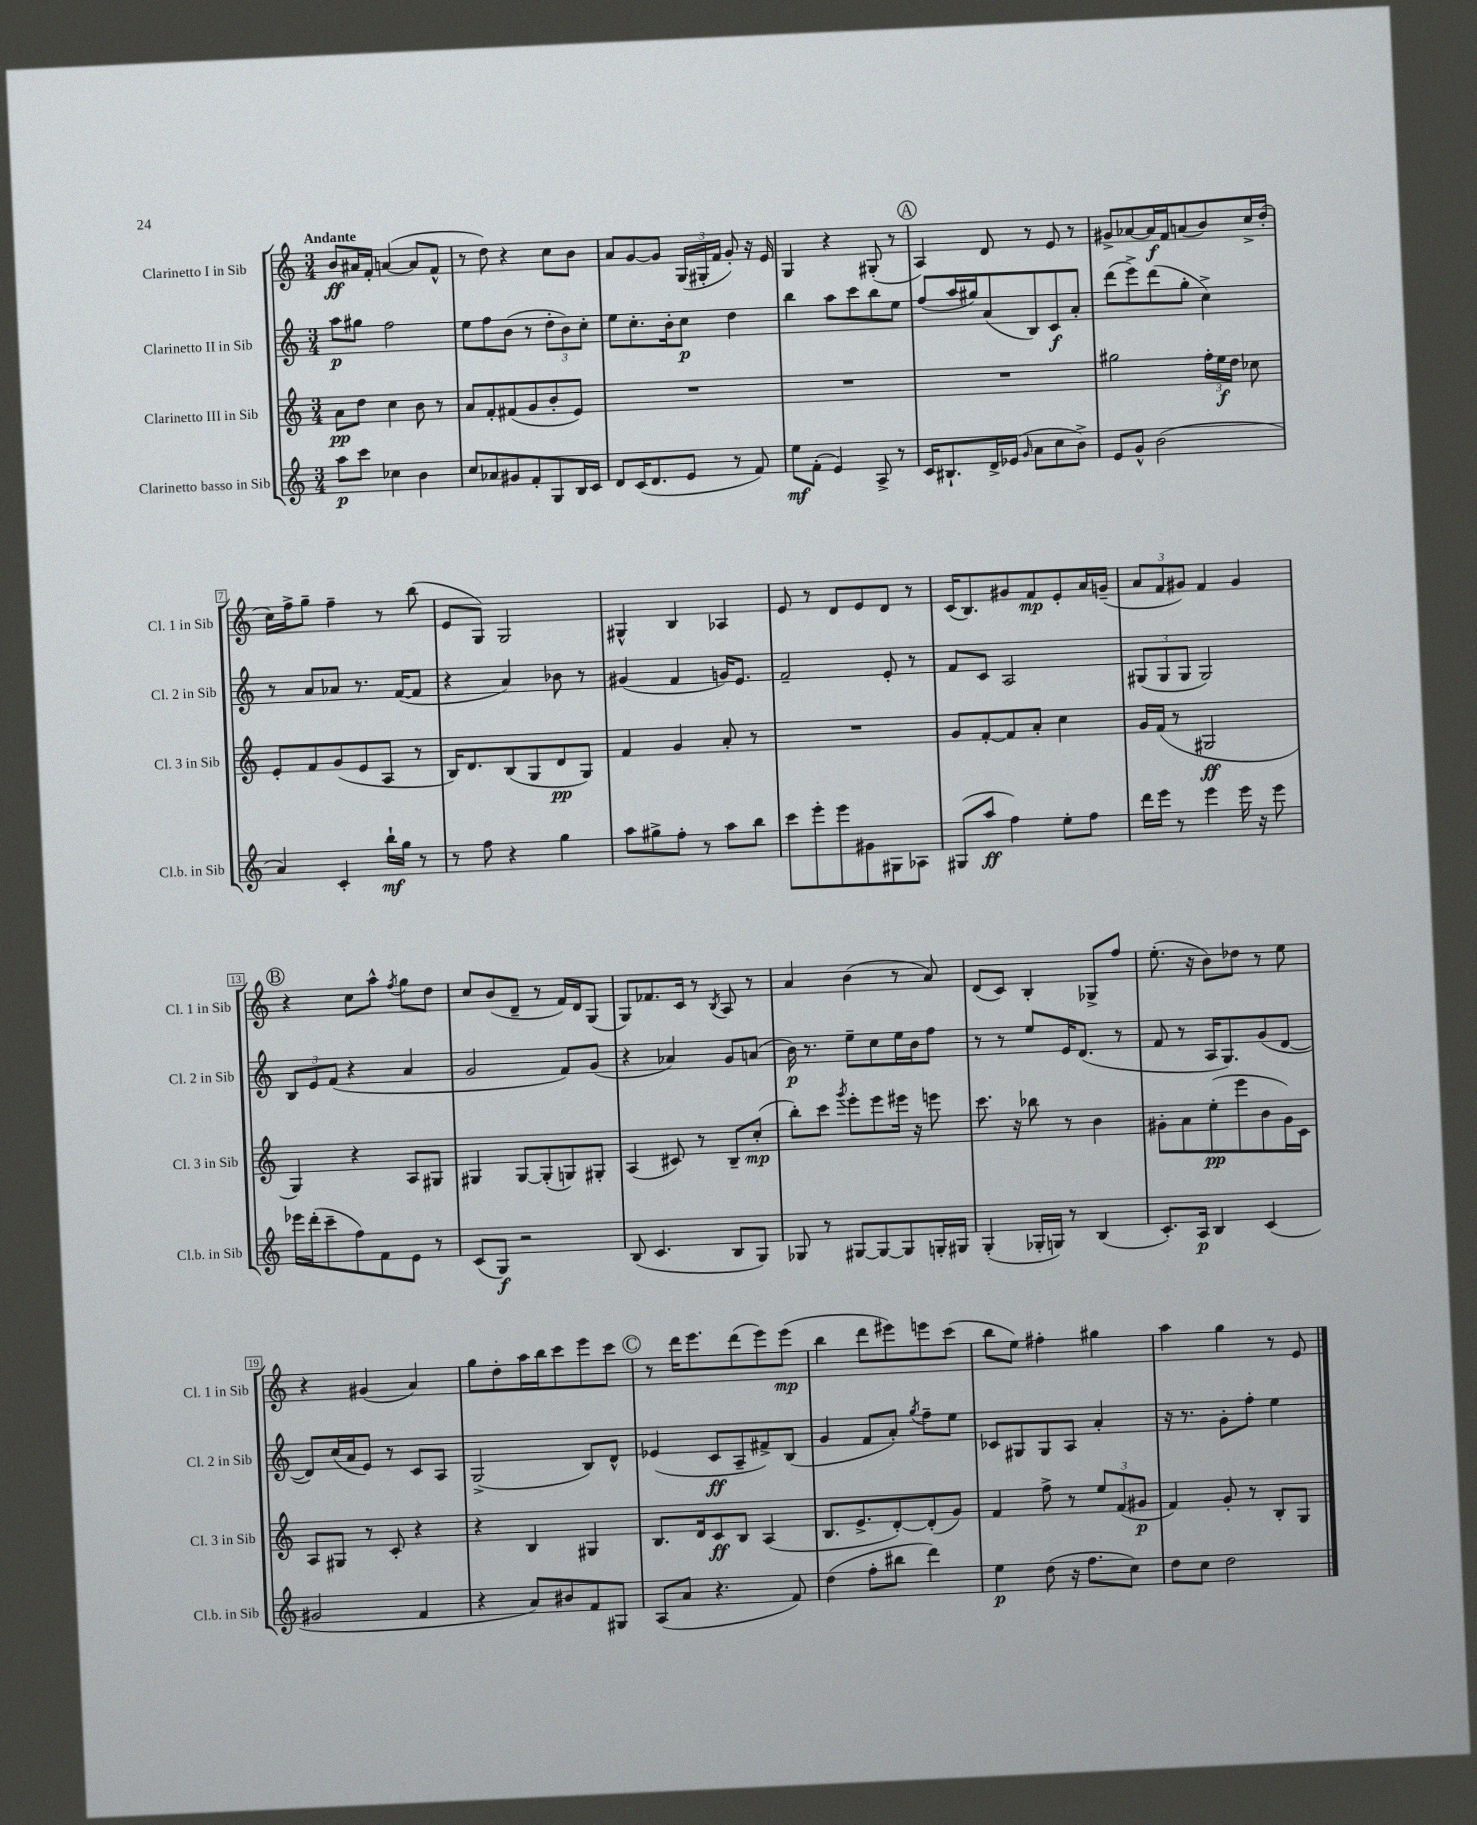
<<
\new StaffGroup <<
\new Staff = "s0" \with { instrumentName = "Clarinetto I in Sib" shortInstrumentName = "Cl. 1 in Sib" } {
    \clef treble \key c \major \numericTimeSignature \time 3/4 \tempo "Andante"
    \autoBeamOff b'8[\ff ais'16 f'16]-. a'4~( a'8[ f'8]-^ |
    r8 d''8) r4 c''8[ b'8] |
    a'8[ g'8~ g'8] \tuplet 3/2 { g16[( gis16-. f'16] } g'8-.) r16 e'16 |
    g4 r4 gis8-.( r8 |
    \mark \markup { \circle "A" } a4) d'8 r8 e'8 r8 |
    gis'8[-> aes'8~ aes'16\f f'16 a'8( b'8) c''16-> d''16]-.( |
    c''16[) f''16-> g''8]-- f''4-- r8 b''8( |
    e'8[ g8]) g2 |
    gis4-^ b4 aes4 |
    e'8 r8 d'8[ e'8 d'8] r8 |
    c'16[( b8.) gis'8 f'8\mp e'8-. a'16 g'16]--( |
    \tuplet 3/2 { a'8[ f'8 gis'8]) } f'4 gis'4 |
    \mark \markup { \circle "B" } r4 c''8[ a''8]-^ \acciaccatura { f''8 } g''8[ d''8] |
    c''8[ b'8( d'8]-- r8 f'16[) d'16 g8]( |
    g8[) fes'8. c'16] r8 \acciaccatura { b8 } a8 r8 |
    a'4 b'4( r8 a'8) |
    d'8[( c'8]) b4-. ges8[-> f''8] |
    e''8.-.( r16 b'8[) des''8] r8 e''8 |
    r4 gis'4( a'4) |
    g''8[ d''8-. a''16 b''16 c'''8 e'''8 c'''8] |
    \mark \markup { \circle "C" } r8 d'''16[ e'''8. d'''8( e'''8) e'''8]\mp( |
    b''4 d'''8[ eis'''8) e'''8 c'''8]( |
    b''8[ e''8]) fis''4-. gis''4 |
    a''4 g''4 r8 e'8 \bar "|." |
}
\new Staff = "s1" \with { instrumentName = "Clarinetto II in Sib" shortInstrumentName = "Cl. 2 in Sib" } {
    \clef treble \key c \major \numericTimeSignature \time 3/4
    \autoBeamOff a''8[\p gis''8] f''2 |
    e''8[ f''8 b'8]( r8 \tuplet 3/2 { d''8[-. b'8) c''8]-. } |
    e''8[ c''8.-. b'16-. c''8]\p d''4 |
    b''4 a''8[ c'''8 b''8 e''8] |
    \mark \markup { \circle "A" } f''8[( a''16 gis''16) a'8( b8) c'8\f a'8]-. |
    d'''8[( e'''8->) d'''8( g''8]-. c''4->) |
    r8 a'8[ aes'8] r8. f'16[~( f'8] |
    r4 a'4) bes'8 r8 |
    gis'4( f'4 g'16[) e'8.] |
    f'2-- e'8-. r8 |
    f'8[ c'8] a2 |
    \tuplet 3/2 { gis8[( gis8 gis8] } gis2) |
    \mark \markup { \circle "B" } \tuplet 3/2 { b8[ e'8 f'8]( } r4 a'4 |
    g'2 f'8[) g'8]( |
    r4 aes'4) g'8[ a'8]( |
    b'16\p) r8. e''8[-- c''8 e''16 b'16 f''8] |
    r8 r8 e''8[ e'16 d'8.]( r8 |
    f'8 r8 a16[ g8.) g'8( d'8]~ |
    d'8[) c''16( a'16 e'8]) r8 c'8[ a8] |
    g2->( b8[) d'8]-^ |
    \mark \markup { \circle "C" } ees'4( c'8[\ff a8-- fis'8->) b8]( |
    g'4 f'8[ a'8]-.) \acciaccatura { g''8 } f''8[-- e''8] |
    ces'8[ gis8 gis8 a8] a'4-. |
    r16 r8. g'8[-. f''8]-. e''4 \bar "|." |
}
\new Staff = "s2" \with { instrumentName = "Clarinetto III in Sib" shortInstrumentName = "Cl. 3 in Sib" } {
    \clef treble \key c \major \numericTimeSignature \time 3/4
    \autoBeamOff a'8[\pp d''8] c''4 b'8 r8 |
    a'8[ f'8-. fis'8( g'8 b'8-. e'8]) |
    R2. |
    R2. |
    \mark \markup { \circle "A" } R2. |
    gis''2 \tuplet 3/2 { f''16[-. e''16\f d''16] } ces''8 |
    e'8[-. f'8 g'8( e'8 a8] r8 |
    b16[) d'8. b8( g8 d'8\pp g8]) |
    f'4 g'4 a'8-. r8 |
    R2. |
    g'8[ f'8~-. f'8 a'8]-. c''4 |
    g'16[ f'16]( r8 gis2\ff |
    \mark \markup { \circle "B" } g4) r4 a8[ gis8] |
    gis4 gis8[~ gis8-.( g8) gis8]-. |
    a4( cis'8) r8 b8[-- c''8]-.\mp( |
    b''8[-.) c'''8] \acciaccatura { g'''8 } e'''8[-. e'''8 eis'''16] r16 e'''8 |
    c'''8. r16 bes''8 r8 b'4 |
    gis'8[-. a'8 e''8-.\pp( e'''8 b'8 gis'16) c'16] |
    a8[ gis8] r8 c'8-. r4 |
    r4 b4 gis4 |
    \mark \markup { \circle "C" } b8.[ d'16 c'8\ff b8] a4( |
    b8.[ e'8.-> d'8~-.) d'8-.( g'8]) |
    f'4 f''8-> r8 \tuplet 3/2 { e''8[ f'8( gis'8]\p } |
    f'4) g'8-. r8 b8[-. g8] \bar "|." |
}
\new Staff = "s3" \with { instrumentName = "Clarinetto basso in Sib" shortInstrumentName = "Cl.b. in Sib" } {
    \clef treble \key c \major \numericTimeSignature \time 3/4
    \autoBeamOff a''8[\p c'''8] ces''4 b'4 |
    c''8[ aes'8 gis'8 f'8-. g8 b16 c'16] |
    d'8[ c'16( d'8. e'8] r8 f'8) |
    e''8[\mf f'8]-.( e'4) a8-> r8 |
    \mark \markup { \circle "A" } c'16[ bis8.-! d'16-> ees'16]( \grace { g'16 } a'8[ c''8 b'8]->) |
    e'8[ g'8]-^ b'2( |
    a'4) c'4-. b''16[-!\mf g''16] r8 |
    r8 f''8 r4 g''4 |
    a''8[ gis''8-> f''8]-. r8 a''8[ b''8] |
    c'''8[ e'''8-. e'''8 gis'8 gis8 aes8] |
    gis8[( a''8]\ff f''4) e''8[-. f''8] |
    d'''16[ e'''16] r8 e'''4 e'''16 r16 e'''8 |
    \mark \markup { \circle "B" } ees'''16[ d'''16-.( c'''8-- f''8) f'8 e'8] r8 |
    c'8[( g8]\f) r2 |
    b8( c'4. b8[ g8]) |
    ges8 r8 gis8[~ gis8~ gis8 g16-. gis16] |
    g4-.( ges16[-. g16]) r8 b4( |
    c'8.[-.) a16]\p b4 c'4( |
    gis'2 f'4 |
    r4 a'8[) bis'8 f'8 gis8] |
    \mark \markup { \circle "C" } a8[( a'8] r4. f'8) |
    d''4( f''8[-. bis''8] d'''4) |
    e''4\p d''8( r16 f''8.[ c''8]) |
    d''8[ c''8] d''2 \bar "|." |
}
>>
>>
\layout { \context { \Score \override BarNumber.stencil = #(make-stencil-boxer 0.1 0.3 ly:text-interface::print) } }
